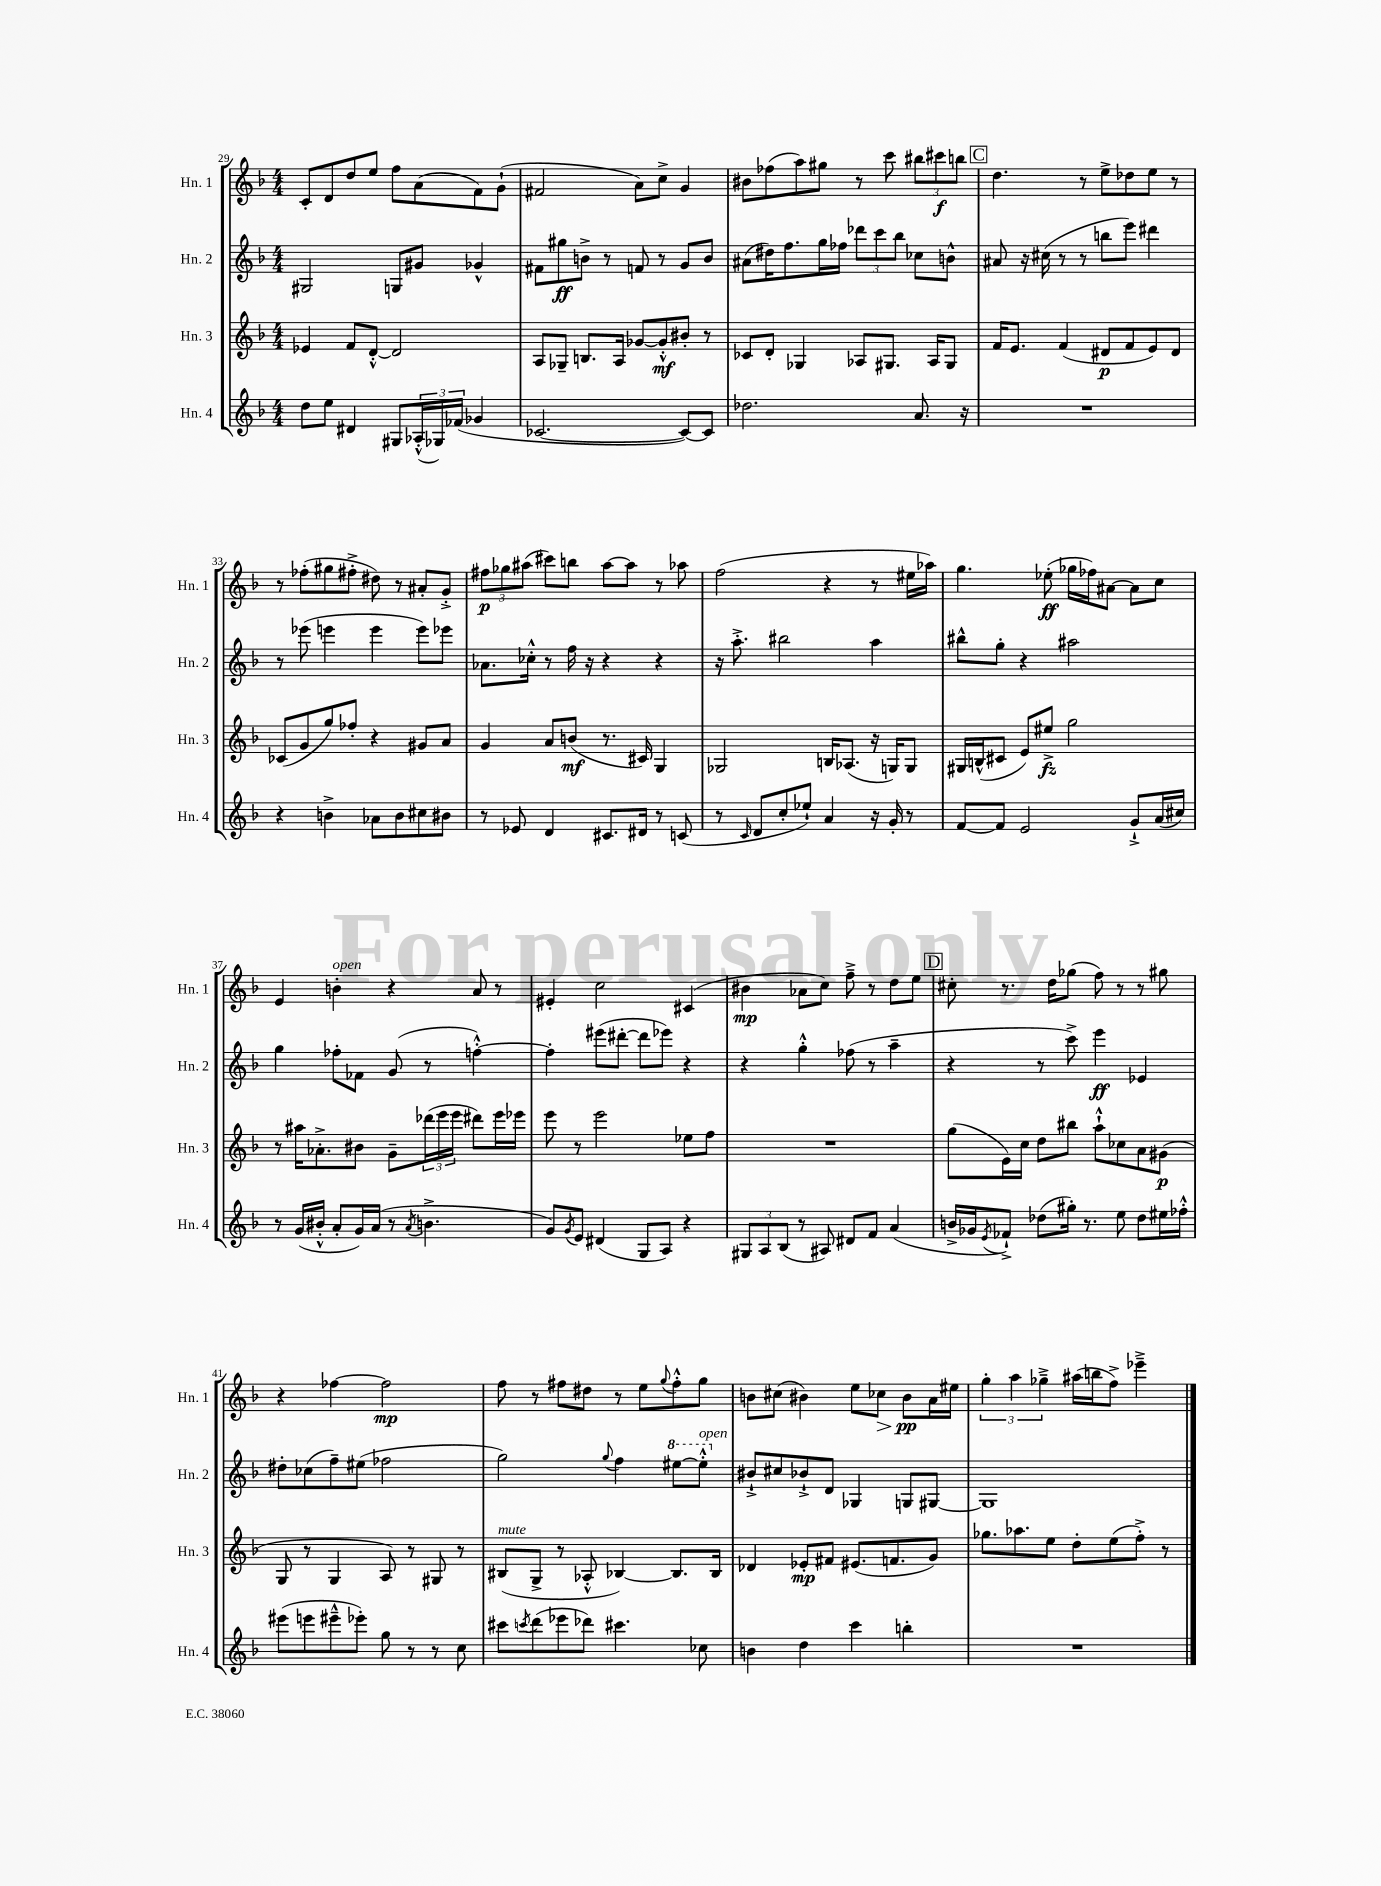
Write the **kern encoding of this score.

**kern	**kern	**dynam	**kern	**dynam	**kern	**dynam
*part4	*part3	*part3	*part2	*part2	*part1	*part1
*staff4	*staff3	*staff3	*staff2	*staff2	*staff1	*staff1
*I"Hn. 4	*I"Hn. 3	*	*I"Hn. 2	*	*I"Hn. 1	*
*I'Hn. 4	*I'Hn. 3	*	*I'Hn. 2	*	*I'Hn. 1	*
*clefG2	*clefG2	*	*clefG2	*	*clefG2	*
*k[b-]	*k[b-]	*	*k[b-]	*	*k[b-]	*
*M4/4	*M4/4	*	*M4/4	*	*M4/4	*
=29	=29	=29	=29	=29	=29	=29
8dd\L	4e-X/	.	2G#X/	.	8c'/L	.
8ee\J	.	.	.	.	8d/	.
4d#X/	8f/L	.	.	.	8dd/	.
.	[8d'^^/J	.	.	.	8ee/J	.
8G#X/L	2d/]	.	8Gn/L	.	8ff\L	.
(24A-X'^^/L	.	.	8g#X/J	.	(8a\	.
24G-X/)	.	.	.	.	.	.
(24f-X/JJ	.	.	.	.	.	.
4g-X/	.	.	4g-X^^/	.	8f\)	.
.	.	.	.	.	(8g`\J	.
=30	=30	=30	=30	=30	=30	=30
[2.c-X/	8A/L	.	8f#X\L	.	2f#X/	.
.	8G-X~/J	.	8gg#X\	ff	.	.
.	8.Bn/L	.	8bn^\J	.	.	.
.	.	.	8r	.	.	.
.	16A/Jk	.	.	.	.	.
.	[8g-X/L	.	8fn/	.	8a\L)	.
.	8g-'^^/]	mf	8r	.	8cc^\J	.
8c-/L_)	8b#X'/J	.	8g/L	.	4g/	.
8c-/J]	8r	.	8b/J	.	.	.
=31	=31	=31	=31	=31	=31	=31
2.dd-X\	8c-X/L	.	(8a#X\L	.	8b#X\L	.
.	8d'/J	.	16dd#X\K)	.	(8ff-X\	.
.	.	.	8.ff\	.	.	.
.	4G-X/	.	.	.	8aa\)	.
.	.	.	16gg\L	.	8gg#X\J	.
.	.	.	16ff-X\JJ	.	.	.
.	8A-X/L	.	12ddd-X\L	.	8r	.
.	.	.	12ccc\	.	.	.
.	8.G#X/J	.	.	.	8ccc\	.
.	.	.	12bb-\J	.	.	.
8.a/	.	.	8cc-X\L	.	12bb#X\L	.
.	16A-/KL	.	.	.	.	.
.	.	.	.	.	12ccc#X\	f
.	8G#/J	.	8bn^^\J	.	.	.
.	.	.	.	.	12bbn\J	.
16r	.	.	.	.	.	.
!!LO:REH:place=s1:t=C
=32	=32	=32	=32	=32	=32	=32
1r	16f/KL	.	8a#X/	.	4.dd\	.
.	8.e/J	.	.	.	.	.
.	.	.	16r	.	.	.
.	.	.	(16cc#X\	.	.	.
.	(4f/	.	8r	.	.	.
.	.	.	8r	.	8r	.
.	8d#X/L	p	8bbn\L	.	8ee^\L	.
.	8f/	.	8eee\J)	.	8dd-X\	.
.	8e/)	.	4ddd#X\	.	8ee\J	.
.	8d#/J	.	.	.	8r	.
!!LO:LB:g=z
=33	=33	=33	=33	=33	=33	=33
4r	(8c-X/L	.	8r	.	8r	.
.	8g/	.	(8eee-X\	.	(8ff-X'\L	.
4bn^\	8gg/)	.	4eeen\	.	8gg#X\	.
.	8ff-X'/J	.	.	.	8ff#X'^\J	.
8a-X\L	4r	.	4eee\	.	8dd#X\)	.
8b\	.	.	.	.	8r	.
8cc#X\	8g#X/L	.	8eee\L)	.	8a#X'/L	.
8b#X\J	8a/J	.	8eee-X\J	.	8g'^/J	.
=34	=34	=34	=34	=34	=34	=34
8r	4g/	.	8.a-X\L	.	12ff#X\L	p
.	.	.	.	.	12gg-X\	.
8e-X/	.	.	.	.	.	.
.	.	.	.	.	(12aa#X\J	.
.	.	.	16cc-X'^^\Jk	.	.	.
4d/	8a/L	.	8r	.	8ccc#X\L)	.
.	(8bn/J	mf	16ff\	.	8bbn\J	.
.	.	.	16r	.	.	.
8.c#X/L	8.r	.	4r	.	[8aa#\L	.
.	.	.	.	.	8aa#\J]	.
16d#X/Jk	16c#X/)	.	.	.	.	.
8r	4G/	.	4r	.	8r	.
(8cn/	.	.	.	.	8aa-X\	.
=35	=35	=35	=35	=35	=35	=35
8r	2G-X/	.	16r	.	(2ff\	.
.	.	.	8.aa'^\	.	.	.
16qqc/	.	.	.	.	.	.
8d/L	.	.	.	.	.	.
8cc'/	.	.	2bb#X\	.	.	.
8ee-X`/J)	.	.	.	.	.	.
4a/	16Bn/KL	.	.	.	4r	.
.	(8.A-X/J	.	.	.	.	.
16r	16r	.	4aa\	.	8r	.
16g'/	16Gn/KL)	.	.	.	.	.
8r	8G/J	.	.	.	16ee#X\LL	.
.	.	.	.	.	16aa-X\JJ)	.
=36	=36	=36	=36	=36	=36	=36
[8f/L	16G#X/LL	.	8bb#X^^\L	.	4.gg\	.
.	(16Bn^^/J	.	.	.	.	.
8f/J]	8c#X/J	.	8gg'\J	.	.	.
2e/	8e/L)	.	4r	.	.	.
.	8ee#X^/J	fz	.	.	(8ee-X'\	ff
.	2gg\	.	2aa#X\	.	16gg-X\LL	.
.	.	.	.	.	16ff-X\J)	.
.	.	.	.	.	[8a#X\J	.
8g`^/L	.	.	.	.	8a#\L]	.
(16a/L	.	.	.	.	8cc\J	.
16cc#X/JJ)	.	.	.	.	.	.
!!LO:LB:g=z
=37	=37	=37	=37	=37	=37	=37
8r	8r	.	4gg\	.	4e/	.
(16g/LL	16aa#X\KL	.	.	.	.	.
16b#X'^^/JJ	8.a-X'^\	.	.	.	.	.
!	!	!	!	!	!LO:TX:a:i:t=open	!
8a'/L	.	.	8ff-X'\L	.	4bn'\	.
16g/L)	8b#X\J	.	8f-X\J	.	.	.
(16a/JJ	.	.	.	.	.	.
8r	8g~\L	.	(8g/	.	4r	.
8qa/	.	.	.	.	.	.
4.bn^\	(24ddd-X\L	.	8r	.	.	.
.	24eee\	.	.	.	.	.
.	24eee\JJ	.	.	.	.	.
.	8ddd#X\L)	.	[4ffn'^^\)	.	8a/	.
.	16eee\L	.	.	.	8r	.
.	16eee-X\JJ	.	.	.	.	.
=38	=38	=38	=38	=38	=38	=38
8g/L)	8eee\	.	4ff'\]	.	4e#X'/	.
8qg/	.	.	.	.	.	.
8e/J	8r	.	.	.	.	.
(4d#X/	2eee\	.	(8eee#X\L	.	2cc\	.
.	.	.	[8ddd#X'\J	.	.	.
8G/L	.	.	8ddd#\L]	.	.	.
8A/J)	.	.	8eee-X\J)	.	.	.
4r	8ee-X\L	.	4r	.	(4c#X/	.
.	8ff\J	.	.	.	.	.
=39	=39	=39	=39	=39	=39	=39
12G#X/L	1r	.	4r	.	4b#X\	mp
12A/	.	.	.	.	.	.
(12B-/J	.	.	.	.	.	.
8r	.	.	4gg'^^\	.	8a-X\L	.
8A#X/)	.	.	.	.	8cc\J)	.
8d#X/L	.	.	(8ff-X\	.	8ff~^\	.
8f/J	.	.	8r	.	8r	.
(4a/	.	.	4aa~\	.	8dd\L	.
.	.	.	.	.	8ee\J	.
!!LO:REH:place=s1:t=D
=40	=40	=40	=40	=40	=40	=40
16bn^/LL	(8gg\L	.	4r	.	8cc#X'\	.
16g-X/J	.	.	.	.	.	.
8qe/	.	.	.	.	.	.
8f-X`^/J)	16e\L)	.	.	.	8.r	.
.	16cc\JJ	.	.	.	.	.
(8dd-X\L	8dd\L	.	8r	.	.	.
.	.	.	.	.	16dd\KL	.
16gg#X'\Jk)	8bb#X\J	.	8ccc^\)	.	(8gg-X\J	.
8.r	.	.	.	.	.	.
.	8aa`^^\L	.	4eee\	ff	8ff\)	.
8ee\	8cc-X\	.	.	.	8r	.
8dd-\L	8a\	.	4e-X/	.	8r	.
16ee#X\L	(8g#X\J	p	.	.	8gg#X\	.
16ff-X'^^\JJ	.	.	.	.	.	.
!!LO:LB:g=z
=41	=41	=41	=41	=41	=41	=41
(8eee#X\L	8G/	.	8dd#X'\L	.	4r	.
8eeen\	8r	.	(8cc-X\	.	.	.
8eee#X~^^\	4G/	.	8ff~\)	.	[4ff-X\	.
8eee-X'\J)	.	.	(8ee#X\J	.	.	.
8gg\	8A/)	.	2ff-X\	.	2ff-\]	mp
8r	8r	.	.	.	.	.
8r	8G#X/	.	.	.	.	.
8cc\	8r	.	.	.	.	.
=42	=42	=42	=42	=42	=42	=42
!	!LO:TX:a:i:t=mute	!	!	!	!	!
8ccc#X\L	(8B#X/L	.	2gg\)	.	8ff\	.
8qcccn/	.	.	.	.	.	.
(8ddd\	8G^/J	.	.	.	8r	.
8eee-X\	8r	.	.	.	8ff#X\L	.
8ddd-X\J)	8A-X'^^/	.	.	.	8dd#X\J	.
.	.	.	8qqgg/	.	.	.
4.ccc#X\	[4B-X/)	.	4ff\	.	8r	.
.	.	.	.	.	8ee\L	.
.	.	.	.	.	8qqgg/	.
*	*	*	*8va	*	*	*
.	8.B-/L]	.	[8eee#X\L	.	8ff#'^^\	.
!	!	!	!LO:TX:a:i:t=open	!	!	!
8cc-X\	.	.	8eee#'^^\J]	.	8gg\J	.
.	16B-/Jk	.	.	.	.	.
=43	=43	=43	=43	=43	=43	=43
*	*	*	*X8va	*	*	*
4bn\	4d-X/	.	8b#X`^/L	.	8bn\L	.
.	.	.	8cc#X/	.	(8cc#X\J	.
4dd\	8e-X'/L	mp	8b-X`^/	.	4b#X\)	.
.	8f#X/J	.	8d/J	.	.	.
4ccc\	(8.e#X/L	.	4G-X/	.	8ee\L	.
!	!	!	!	!	!	!LO:HP:b
.	.	.	.	.	8cc-X\J	>
.	8.fn/	.	.	.	.	.
4bbn'\	.	.	8Gn/L	.	8b#\L	pp
.	8g/J)	.	[8G#X/J	.	16a\L	]
.	.	.	.	.	16ee#X\JJ	.
=44	=44	=44	=44	=44	=44	=44
1r	8.gg-X\L	.	1G#]	.	6gg'\	.
.	.	.	.	.	6aa\	.
.	8.aa-X\	.	.	.	.	.
.	.	.	.	.	6gg-X~^\	.
.	8ee\J	.	.	.	.	.
.	8dd'\L	.	.	.	(16aa#X\LL	.
.	.	.	.	.	16bbn\J	.
.	(8ee\	.	.	.	8ff^\J)	.
.	8ff'^\J)	.	.	.	4eee-X~^\	.
.	8r	.	.	.	.	.
==	==	==	==	==	==	==
*-	*-	*-	*-	*-	*-	*-
